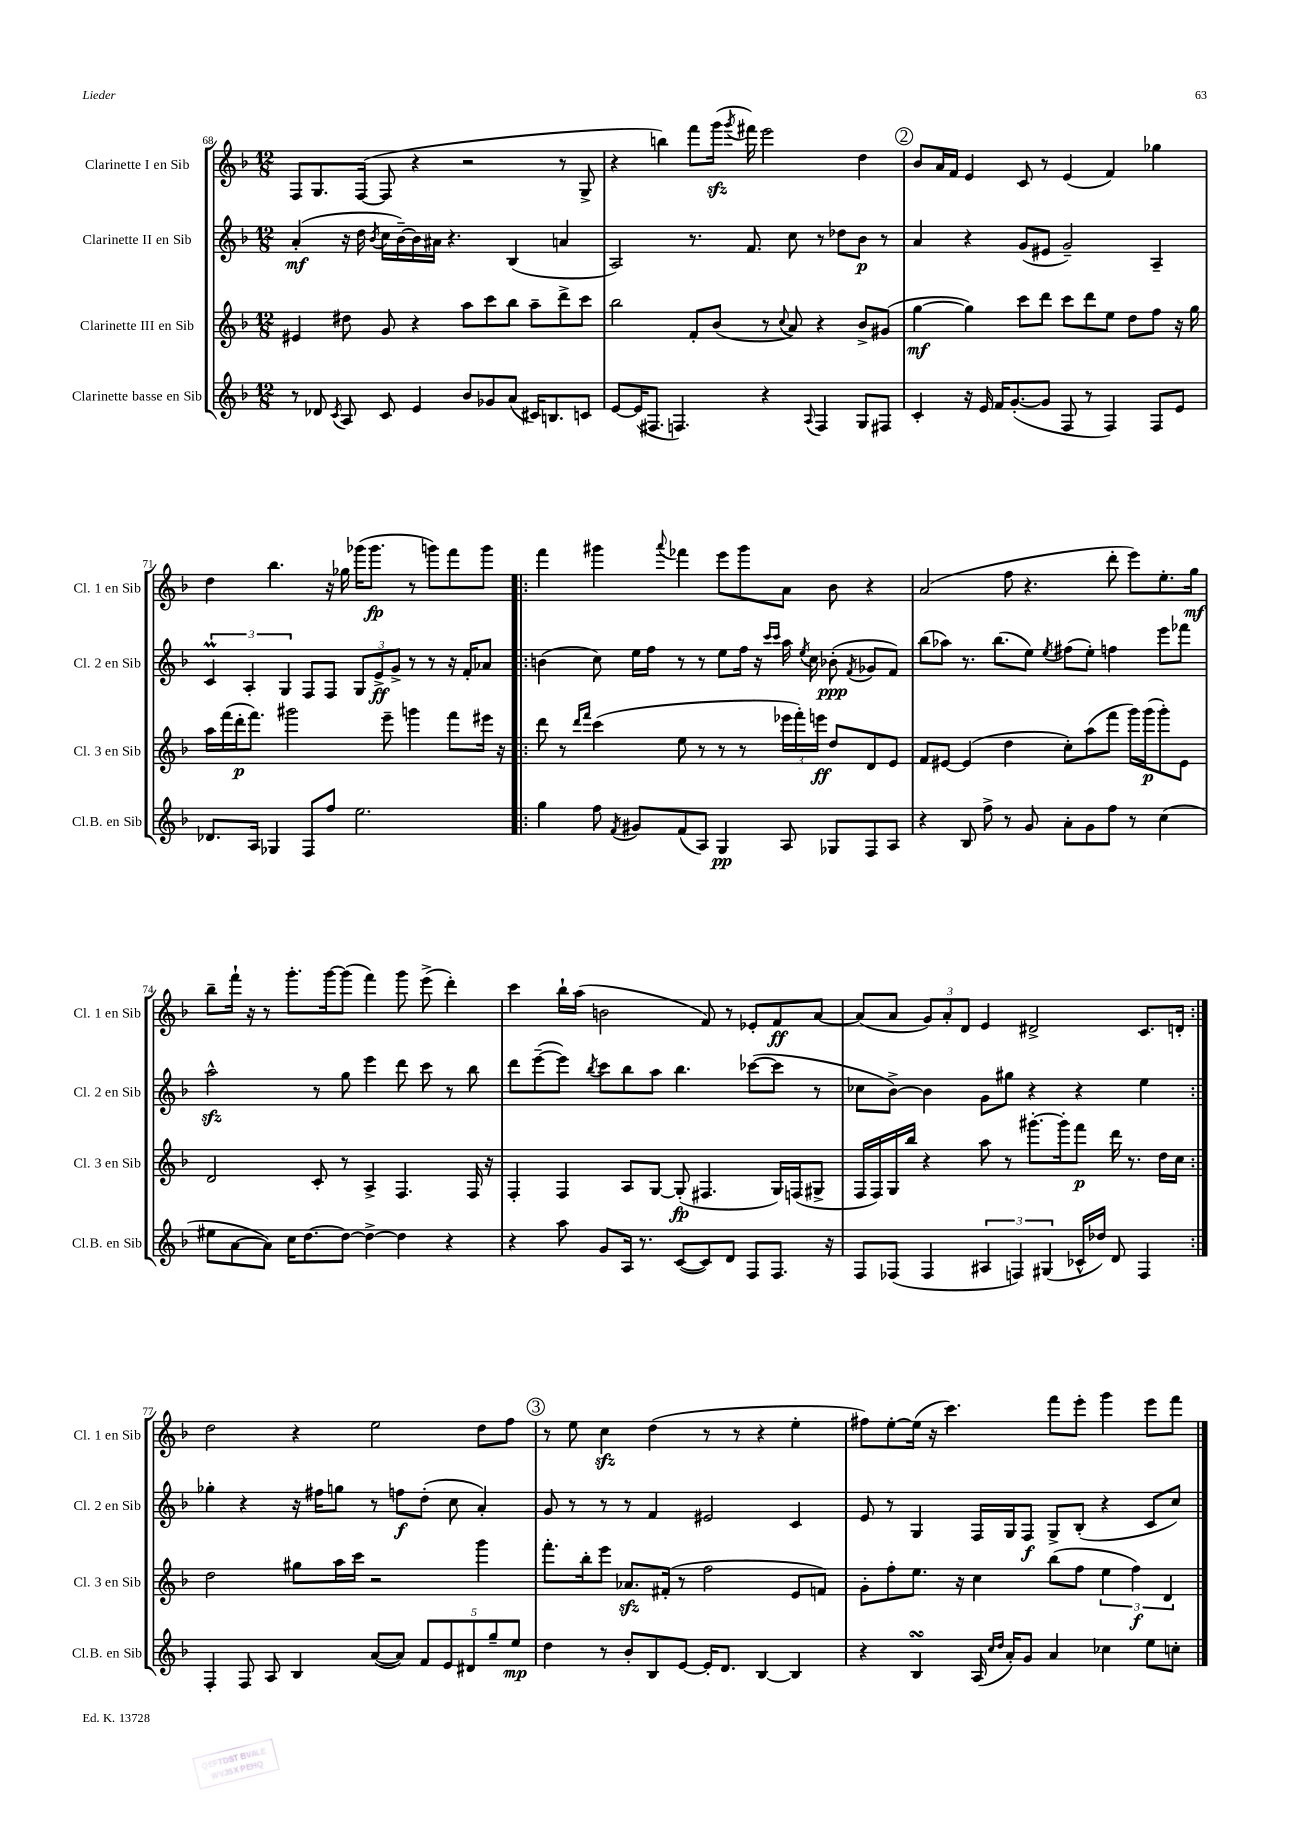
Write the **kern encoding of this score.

**kern	**dynam	**kern	**dynam	**kern	**dynam	**kern	**dynam
*part4	*part4	*part3	*part3	*part2	*part2	*part1	*part1
*staff4	*staff4	*staff3	*staff3	*staff2	*staff2	*staff1	*staff1
*I"Clarinette basse en Sib	*	*I"Clarinette III en Sib	*	*I"Clarinette II en Sib	*	*I"Clarinette I en Sib	*
*I'Cl.B. en Sib	*	*I'Cl. 3 en Sib	*	*I'Cl. 2 en Sib	*	*I'Cl. 1 en Sib	*
*clefG2	*	*clefG2	*	*clefG2	*	*clefG2	*
*k[b-]	*	*k[b-]	*	*k[b-]	*	*k[b-]	*
*M12/8	*	*M12/8	*	*M12/8	*	*M12/8	*
=68	=68	=68	=68	=68	=68	=68	=68
8r	.	4e#X/	.	(4a'/	mf	8F/L	.
8d-X/	.	.	.	.	.	8.G/	.
8qc/	.	.	.	.	.	.	.
8A/	.	8dd#X\	.	16r	.	.	.
.	.	.	.	16dd\	.	([16F/Jk	.
.	.	.	.	8qb-/	.	.	.
8c/	.	8g/	.	16cc\LL	.	8F/]	.
.	.	.	.	[16b-~\)	.	.	.
4e/	.	4r	.	16b-\]	.	4r	.
.	.	.	.	16a#X\JJ	.	.	.
.	.	.	.	4.r	.	.	.
8b-/L	.	8aa\L	.	.	.	2r	.
8g-X/	.	8ccc\	.	.	.	.	.
(8a/J	.	8bb-\J	.	(4B-/	.	.	.
16c#X/KL)	.	8aa~\L	.	.	.	.	.
8.Bn/	.	.	.	.	.	.	.
.	.	8ddd^\	.	4an/	.	8r	.
8cn/J	.	8ccc\J	.	.	.	8G^/	.
=69	=69	=69	=69	=69	=69	=69	=69
[8e/L	.	2bb-\	.	2A/)	.	4r	.
(16e/K]	.	.	.	.	.	.	.
8.F#X/J	.	.	.	.	.	.	.
.	.	.	.	.	.	4bbn\)	.
4.Fn/)	.	.	.	.	.	.	.
.	.	8f'/L	.	8.r	.	8fff\L	.
.	.	(8b-/J	.	.	.	(16gggzz\Jk	.
.	.	.	.	.	.	8qggg/	.
.	.	.	.	8.f/	.	16fff#X\)	.
4r	.	8r	.	.	.	2eee\	.
.	.	8qqcc/	.	.	.	.	.
.	.	8a/)	.	8cc\	.	.	.
8qqA/	.	.	.	.	.	.	.
4F/	.	4r	.	8r	.	.	.
.	.	.	.	8dd-X\L	.	.	.
8G/L	.	8b-^/L	.	8b-\J	p	4dd\	.
8F#X/J	.	(8g#X/J	.	8r	.	.	.
!!LO:REH:place=s1:t=2
=70	=70	=70	=70	=70	=70	=70	=70
4c'/	.	[4gg\	mf	4a/	.	8b-/L	.
.	.	.	.	.	.	16a/L	.
.	.	.	.	.	.	16f/JJ	.
16r	.	4gg\])	.	4r	.	4e/	.
16e/	.	.	.	.	.	.	.
16f/KL	.	.	.	.	.	.	.
([8.g'/	.	.	.	.	.	.	.
.	.	8ccc\L	.	(8g/L	.	8c/	.
8g/J]	.	8ddd\J	.	8e#X/J	.	8r	.
8F/	.	8ccc\L	.	2g~/)	.	(4e/	.
8r	.	8ddd\	.	.	.	.	.
4F/)	.	8ee\J	.	.	.	4f/)	.
.	.	8dd\L	.	.	.	.	.
8F/L	.	8ff\J	.	4A~/	.	4gg-X\	.
8e/J	.	16r	.	.	.	.	.
.	.	16gg\	.	.	.	.	.
!!LO:LB:g=z
=71	=71	=71	=71	=71	=71	=71	=71
8.d-X/L	.	16aa\LL	.	6cM/	.	4dd\	.
.	.	(16fff\	.	.	.	.	.
.	.	16ddd'\J	p	.	.	.	.
.	.	.	.	6A'/	.	.	.
16A/Jk	.	8.fff\J)	.	.	.	.	.
4G-X/	.	.	.	.	.	4.bb-\	.
.	.	.	.	6G/	.	.	.
.	.	2ggg#X\	.	.	.	.	.
8F/L	.	.	.	8F/L	.	.	.
8ff/J	.	.	.	8F/J	.	16r	.
.	.	.	.	.	.	16gg-X\	.
2.ee\	.	.	.	12G/L	.	(16ggg-X\KL	.
.	.	.	.	.	.	8.ggg-\J	fp
.	.	.	.	12e^/	ff	.	.
.	.	8eee~\	.	.	.	.	.
.	.	.	.	12g^/J	.	.	.
.	.	4gggn\	.	8r	.	8r	.
.	.	.	.	8r	.	8gggn\L)	.
.	.	8fff\L	.	16r	.	8fff\	.
.	.	.	.	16f'/KL	.	.	.
.	.	16eee#X\Jk	.	8a-X/J	.	8ggg\J	.
.	.	16r	.	.	.	.	.
=72!|:	=72!|:	=72!|:	=72!|:	=72!|:	=72!|:	=72!|:	=72!|:
4gg\	.	8ddd\	.	(4bn\	.	4fff\	.
.	.	8r	.	.	.	.	.
.	.	16qqddd/LL	.	.	.	.	.
.	.	16qqfff/JJ	.	.	.	.	.
8ff\	.	(4ccc\	.	8cc\)	.	4ggg#X\	.
8qf/	.	.	.	.	.	.	.
8g#X/L	.	.	.	16ee\LL	.	.	.
.	.	.	.	16ff\JJ	.	.	.
.	.	.	.	.	.	8qqaaa/	.
(8f/	.	8ee\	.	8r	.	4fff-X\	.
8A/J)	.	8r	.	8r	.	.	.
4G/	pp	8r	.	8ee\L	.	8eee\L	.
.	.	8r	.	16ff\Jk	.	8ggg#\	.
.	.	.	.	16r	.	.	.
.	.	.	.	16qqccc/LL	.	.	.
.	.	.	.	16qqccc/JJ	.	.	.
8A/	.	24eee-X\LL	.	16aa\	.	8a\J	.
.	.	24fff'\)	.	.	.	.	.
.	.	.	.	8qee/	.	.	.
.	.	.	.	16cc\	.	.	.
.	.	24eeen\JJ	ff	.	.	.	.
8G-X/L	.	8dd/L	.	(8b-X'\	ppp	8b-\	.
.	.	.	.	8qf/	.	.	.
8F/	.	8d/	.	8g-X/L	.	4r	.
8A/J	.	8e/J	.	8f/J)	.	.	.
=73	=73	=73	=73	=73	=73	=73	=73
4r	.	8f/L	.	(8bb-\L	.	(2a/	.
.	.	[8e#X/J	.	8aa-X\J)	.	.	.
8B-/	.	(4e#/]	.	8.r	.	.	.
8ff^\	.	.	.	.	.	.	.
.	.	.	.	(8.bb-\L	.	.	.
8r	.	4dd\	.	.	.	8ff\	.
8g/	.	.	.	8ee\J)	.	4.r	.
.	.	.	.	8qee/	.	.	.
8a'\L	.	8cc'\L)	.	(8ff#X\L	.	.	.
8g\	.	(8aa\	.	8ee'\J)	.	.	.
8ff\J	.	8fff\J	.	4ffn\	.	8ddd'\	.
8r	.	16ggg\LL)	.	.	.	8eee\L)	.
.	.	(16ggg\J	p	.	.	.	.
(4cc\	.	8ggg'\)	.	8eee\L	.	8.ee'\	.
.	.	8e#\J	.	8fff-X\J	.	.	.
.	.	.	.	.	.	16gg\Jk	mf
!!LO:LB:g=z
=74	=74	=74	=74	=74	=74	=74	=74
8ee#X\L	.	2d/	.	2aazz^^\	.	8bb-~\L	.
[8a\	.	.	.	.	.	16fff`\Jk	.
.	.	.	.	.	.	16r	.
8a\J])	.	.	.	.	.	8r	.
16cc\KL	.	.	.	.	.	8.ggg'\L	.
[8.dd\	.	.	.	.	.	.	.
.	.	8c'/	.	8r	.	.	.
.	.	.	.	.	.	[16ggg\k	.
8dd\J_	.	8r	.	8gg\	.	(8ggg\J]	.
4dd^\_	.	4A^/	.	4eee\	.	4fff\)	.
4dd\]	.	4.F/	.	8ddd\	.	8ggg\	.
.	.	.	.	8ccc\	.	(8eee^\	.
4r	.	.	.	8r	.	4ddd'\)	.
.	.	16F/	.	8bb-\	.	.	.
.	.	16r	.	.	.	.	.
=75	=75	=75	=75	=75	=75	=75	=75
4r	.	4F'/	.	8ddd\L	.	4ccc\	.
.	.	.	.	([8eee~\	.	.	.
8aa\	.	4F/	.	8eee\J])	.	16bb-`\LL	.
.	.	.	.	.	.	(16aa\JJ	.
.	.	.	.	8qbb-/	.	.	.
8g/L	.	.	.	8ccc\L	.	2bn\	.
16A/Jk	.	8A/L	.	8bb-\	.	.	.
8.r	.	.	.	.	.	.	.
.	.	[8G/J	.	8aa\J	.	.	.
([8c/L	.	(8G'/]	fp	4.bb-\	.	.	.
8c/])	.	4.F#X/	.	.	.	8f/)	.
8d/J	.	.	.	.	.	8r	.
8F/L	.	.	.	([8ccc-X\L	.	8e-X'/L	.
8.F/J	.	16G/LL)	.	8ccc-\J]	.	8f/	ff
.	.	(16Fn/J	.	.	.	.	.
.	.	8G#X^/J	.	8r	.	[8a/J	.
16r	.	.	.	.	.	.	.
=76	=76	=76	=76	=76	=76	=76	=76
8F/L	.	16F/LL	.	8cc-X\L	.	(8a/L]	.
.	.	16F/)	.	.	.	.	.
(8F-X/J	.	16G/	.	[8b-^\J)	.	8a/J	.
.	.	16bb-/JJ	.	.	.	.	.
4F-/	.	4r	.	4b-\]	.	12g/L)	.
.	.	.	.	.	.	12a'/	.
.	.	.	.	.	.	12d/J	.
6A#X/	.	8aa\	.	8g\L	.	4e/	.
.	.	8r	.	8gg#X\J	.	.	.
6Fn/)	.	.	.	.	.	.	.
.	.	[8.ggg#X'\L	.	4r	.	2d#X^/	.
(6G#X/	.	.	.	.	.	.	.
.	.	16ggg#'\k]	.	.	.	.	.
16c-X^^/LL	.	8fff\J	p	4r	.	.	.
16dd-X/JJ)	.	.	.	.	.	.	.
8d/	.	16ddd\	.	.	.	.	.
.	.	8.r	.	.	.	.	.
4F/	.	.	.	4ee\	.	8.c/L	.
.	.	16dd\LL	.	.	.	.	.
.	.	16cc\JJ	.	.	.	16dn'/Jk	.
!!LO:LB:g=z
=77:|!	=77:|!	=77:|!	=77:|!	=77:|!	=77:|!	=77:|!	=77:|!
4F'/	.	2dd\	.	4gg-X'\	.	2dd\	.
8F/	.	.	.	4r	.	.	.
8A/	.	.	.	.	.	.	.
4B-/	.	8gg#X\L	.	16r	.	4r	.
.	.	.	.	16ff#X\KL	.	.	.
.	.	16aa\L	.	8ggn\J	.	.	.
.	.	16ccc\JJ	.	.	.	.	.
([8a/L	.	2r	.	8r	.	2ee\	.
8a/J])	.	.	.	8ffn\L	f	.	.
10f/L	.	.	.	(8dd'\J	.	.	.
10e/	.	.	.	.	.	.	.
.	.	.	.	8cc\	.	.	.
10d#X/	.	.	.	.	.	.	.
.	.	4ggg\	.	4a'/)	.	8dd\L	.
10gg~/	.	.	.	.	.	.	.
.	.	.	.	.	.	8ff\J	.
10ee/J	mp	.	.	.	.	.	.
!!LO:REH:place=s1:t=3
=78	=78	=78	=78	=78	=78	=78	=78
4dd\	.	8.fff'\L	.	8g/	.	8r	.
.	.	.	.	8r	.	8ee\	.
.	.	16bb-'\k	.	.	.	.	.
8r	.	8eee\J	.	8r	.	4cczz\	.
8b-'/L	.	8.a-Xzz/L	.	8r	.	.	.
8B-/	.	.	.	4f/	.	(4dd\	.
.	.	(16f#X'/Jk	.	.	.	.	.
[8e/J	.	8r	.	.	.	.	.
16e'/KL]	.	2ff\	.	2e#X/	.	8r	.
8.d/J	.	.	.	.	.	.	.
.	.	.	.	.	.	8r	.
[4B-/	.	.	.	.	.	4r	.
4B-/]	.	8e/L	.	4c/	.	4ee'\	.
.	.	8fn/J)	.	.	.	.	.
=79	=79	=79	=79	=79	=79	=79	=79
4r	.	8g'\L	.	8e/	.	8ff#X\L)	.
.	.	8ff'\	.	8r	.	[8ee'\	.
4B-sSSs/	.	8.ee\J	.	4G/	.	(16ee\Jk]	.
.	.	.	.	.	.	16r	.
.	.	.	.	.	.	4.ccc\)	.
.	.	16r	.	.	.	.	.
(16A/	.	4cc\	.	16F/LL	.	.	.
16qqcc/LL	.	.	.	.	.	.	.
16qqdd/JJ	.	.	.	.	.	.	.
16a'/KL)	.	.	.	16G/J	.	.	.
8g/J	.	.	.	8F/J	f	.	.
4a/	.	(8bb-\L	.	8G^/L	.	8fff\L	.
.	.	8ff\J	.	(8B-'/J	.	8eee'\J	.
4cc-X\	.	6ee\	.	4r	.	4ggg\	.
.	.	6ff\)	f	.	.	.	.
8ee\L	.	.	.	8c/L	.	8eee\L	.
.	.	6d/	.	.	.	.	.
8ccn'\J	.	.	.	8cc/J)	.	8fff\J	.
==	==	==	==	==	==	==	==
*-	*-	*-	*-	*-	*-	*-	*-
